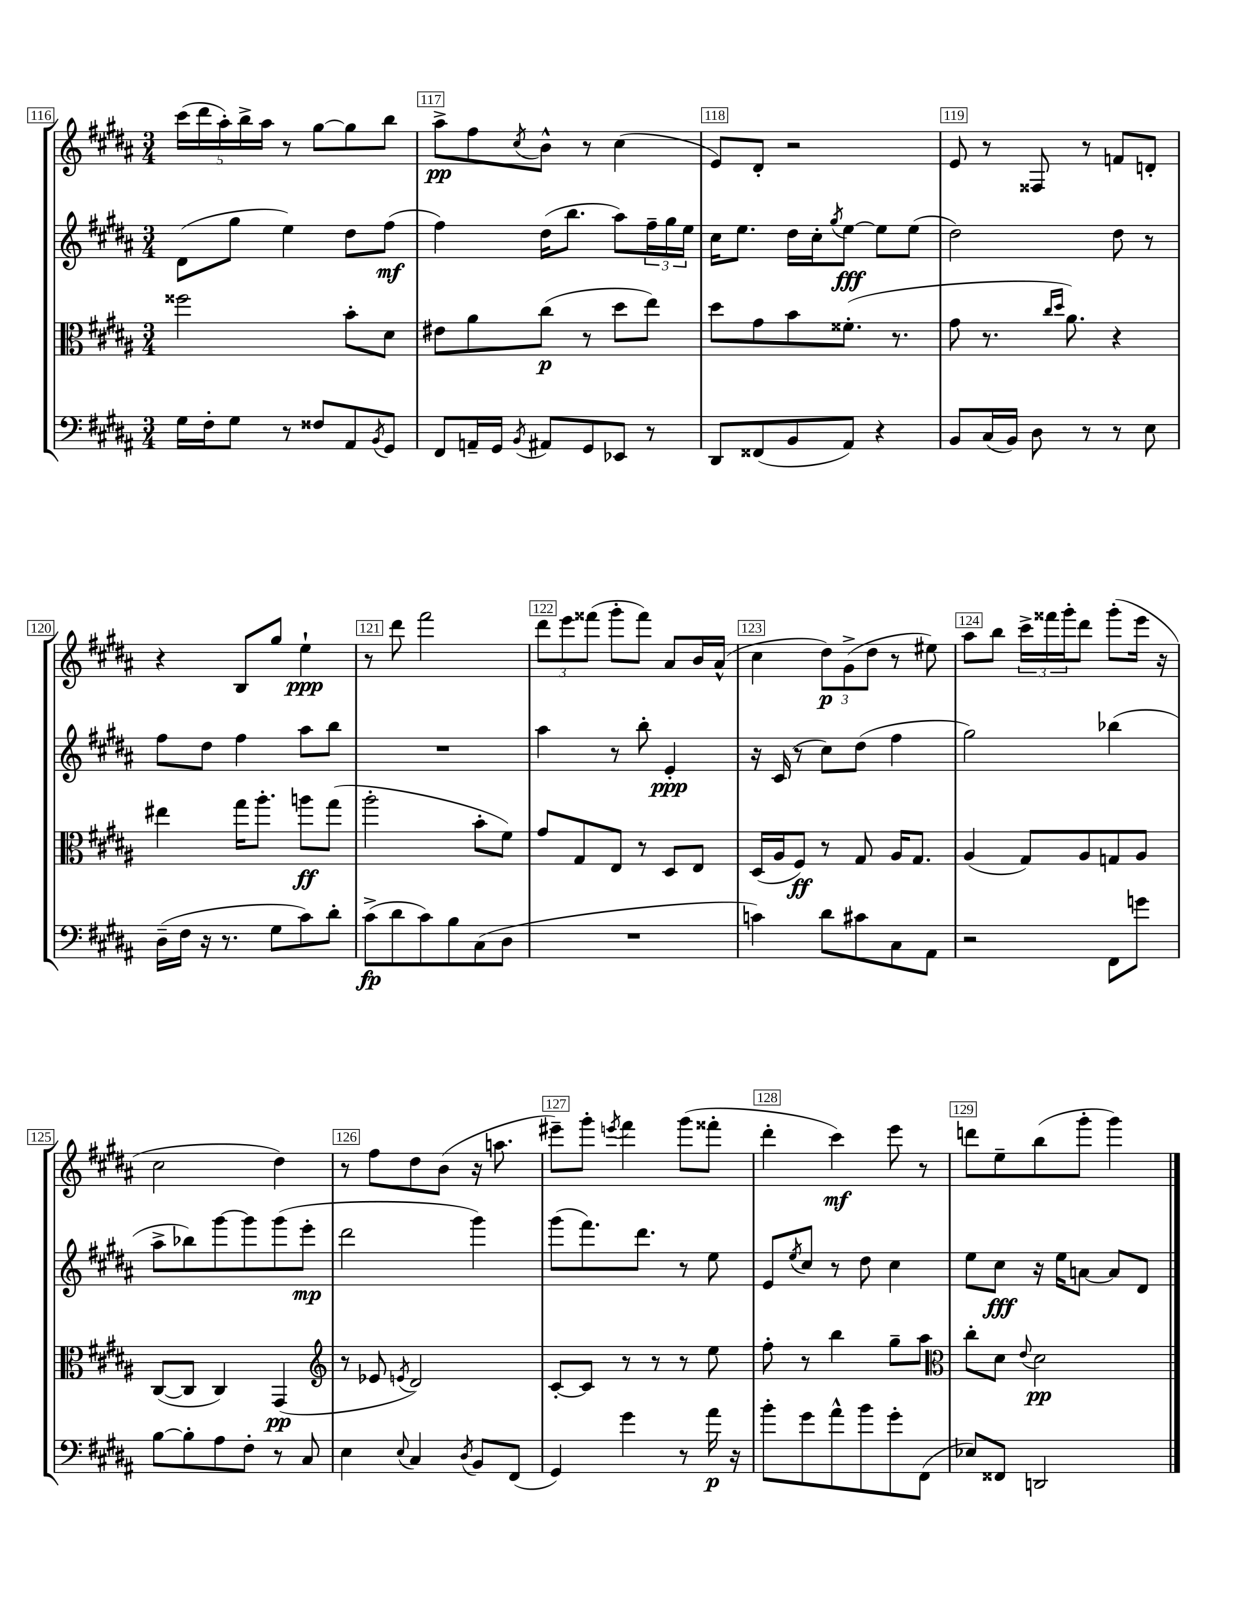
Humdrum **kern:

**kern	**dynam	**kern	**dynam	**kern	**dynam	**kern	**dynam
*part4	*part4	*part3	*part3	*part2	*part2	*part1	*part1
*staff4	*staff4	*staff3	*staff3	*staff2	*staff2	*staff1	*staff1
*clefF4	*	*clefC3	*	*clefG2	*	*clefG2	*
*k[f#c#g#d#a#]	*	*k[f#c#g#d#a#]	*	*k[f#c#g#d#a#]	*	*k[f#c#g#d#a#]	*
*M3/4	*	*M3/4	*	*M3/4	*	*M3/4	*
=116	=116	=116	=116	=116	=116	=116	=116
16G#\LL	.	2ff##X\	.	(8d#\L	.	(20ccc#\LL	.
.	.	.	.	.	.	20ddd#\	.
16F#'\J	.	.	.	.	.	.	.
.	.	.	.	.	.	20aa#'\)	.
8G#\J	.	.	.	8gg#\J	.	.	.
.	.	.	.	.	.	20bb^\	.
.	.	.	.	.	.	20aa#\JJ	.
8r	.	.	.	4ee\)	.	8r	.
8F##X/L	.	.	.	.	.	[8gg#\L	.
8AA#/	.	8b'\L	.	8dd#\L	.	8gg#\]	.
8qBB/	.	.	.	.	.	.	.
8GG#/J	.	8d#\J	.	(8ff#\J	mf	8bb\J	.
=117	=117	=117	=117	=117	=117	=117	=117
8FF#/L	.	8e#X\L	.	4ff#\)	.	8aa#^\L	pp
16AAn~/L	.	8a#\	.	.	.	8ff#\	.
16GG#/JJ	.	.	.	.	.	.	.
8qBB/	.	.	.	.	.	8qcc#/	.
8AA#X/L	.	(8cc#\J	p	(16dd#\KL	.	8b^^\J	.
.	.	.	.	8.bb\J	.	.	.
8GG#/	.	8r	.	.	.	8r	.
8EE-X/J	.	8dd#\L	.	8aa#\L)	.	(4cc#\	.
8r	.	8ee\J)	.	24ff#~\L	.	.	.
.	.	.	.	24gg#\	.	.	.
.	.	.	.	24ee\JJ	.	.	.
=118	=118	=118	=118	=118	=118	=118	=118
8DD#/L	.	8dd#\L	.	16cc#\KL	.	8e/L)	.
.	.	.	.	8.ee\J	.	.	.
(8FF##X/	.	8g#\	.	.	.	8d#'/J	.
8BB/	.	8b\	.	16dd#\LL	.	2r	.
.	.	.	.	16cc#'\J	.	.	.
.	.	.	.	8qgg#/	.	.	.
8AA#/J)	.	(8.f##X'\J	.	[8ee\J	fff	.	.
4r	.	.	.	8ee\L]	.	.	.
.	.	8.r	.	.	.	.	.
.	.	.	.	(8ee\J	.	.	.
=119	=119	=119	=119	=119	=119	=119	=119
8BB/L	.	8g#\	.	2dd#\)	.	8e/	.
(16C#/L	.	8.r	.	.	.	8r	.
16BB/JJ)	.	.	.	.	.	.	.
8D#\	.	.	.	.	.	8F##X/	.
.	.	16qqcc#/LL	.	.	.	.	.
.	.	16qqdd#/JJ	.	.	.	.	.
.	.	8.a#\)	.	.	.	.	.
8r	.	.	.	.	.	8r	.
8r	.	4r	.	8dd#\	.	8fn/L	.
8E\	.	.	.	8r	.	8dn'/J	.
!!LO:LB:g=z
=120	=120	=120	=120	=120	=120	=120	=120
(16D#~\LL	.	4ee#X\	.	8ff#\L	.	4r	.
16F#\JJ	.	.	.	.	.	.	.
16r	.	.	.	8dd#\J	.	.	.
8.r	.	.	.	.	.	.	.
.	.	16gg#\KL	.	4ff#\	.	8B/L	.
.	.	8.aa#'\J	.	.	.	.	.
8G#\L	.	.	.	.	.	8gg#/J	.
8c#\)	.	8aan\L	ff	8aa#\L	.	4ee`\	ppp
8d#'\J	.	(8gg#\J	.	8bb\J	.	.	.
=121	=121	=121	=121	=121	=121	=121	=121
(8c#^\L	fp	2aa#'\	.	2.r	.	8r	.
8d#\	.	.	.	.	.	8ddd#\	.
8c#\)	.	.	.	.	.	2fff#\	.
8B\	.	.	.	.	.	.	.
(8C#\	.	8b'\L	.	.	.	.	.
8D#\J	.	8f#\J)	.	.	.	.	.
=122	=122	=122	=122	=122	=122	=122	=122
2.r	.	8g#/L	.	4aa#\	.	12ddd#\L	.
.	.	.	.	.	.	12eee\	.
.	.	8G#/	.	.	.	.	.
.	.	.	.	.	.	(12fff##X\J	.
.	.	8E/J	.	8r	.	8ggg#'\L	.
.	.	8r	.	8bb'\	.	8fff##\J)	.
.	.	8D#/L	.	4e'/	ppp	8a#/L	.
.	.	8E/J	.	.	.	16b/L	.
.	.	.	.	.	.	(16a#^^/JJ	.
=123	=123	=123	=123	=123	=123	=123	=123
4cn\)	.	(16D#/LL	.	16r	.	4cc#\	.
.	.	16A#/J	.	(16c#/	.	.	.
.	.	8F#/J)	ff	8r	.	.	.
8d#\L	.	8r	.	8cc#\L)	.	12dd#\L)	p
.	.	.	.	.	.	(12g#^\	.
8c#X\	.	8G#/	.	(8dd#\J	.	.	.
.	.	.	.	.	.	12dd#\J	.
8C#\	.	16A#/KL	.	4ff#\	.	8r	.
.	.	8.G#/J	.	.	.	.	.
8AA#\J	.	.	.	.	.	8ee#X\)	.
=124	=124	=124	=124	=124	=124	=124	=124
2r	.	(4A#/	.	2gg#\)	.	8aa#\L	.
.	.	.	.	.	.	8bb\J	.
.	.	8G#/L)	.	.	.	24ccc#^\LL	.
.	.	.	.	.	.	24fff##X\	.
.	.	.	.	.	.	24ggg#'\J	.
.	.	8A#/	.	.	.	8ddd#\J	.
8FF#\L	.	8Gn/	.	(4bb-X\	.	(8ggg#'\L	.
8gn\J	.	8A#/J	.	.	.	16eee\Jk	.
.	.	.	.	.	.	16r	.
!!LO:LB:g=z
=125	=125	=125	=125	=125	=125	=125	=125
[8B\L	.	([8C#/L	.	8aa#^\L	.	2cc#\	.
8B'\]	.	8C#/J]	.	8bb-X\)	.	.	.
8A#\	.	4C#/)	.	[8ggg#\	.	.	.
8F#'\J	.	.	.	8ggg#\]	.	.	.
8r	.	(4GG#/	pp	(8ggg#\	.	4dd#\)	.
8C#/	.	.	.	8eee'\J	mp	.	.
=126	=126	=126	=126	=126	=126	=126	=126
*	*	*clefG2	*	*	*	*	*
4E\	.	8r	.	2ddd#\	.	8r	.
.	.	8e-X/	.	.	.	8ff#\L	.
8qqE/	.	8qen/	.	.	.	.	.
4C#/	.	2d#/)	.	.	.	8dd#\	.
.	.	.	.	.	.	(8b\J	.
8qD#/	.	.	.	.	.	.	.
8BB/L	.	.	.	4ggg#\)	.	16r	.
.	.	.	.	.	.	8.aan\	.
(8FF#/J	.	.	.	.	.	.	.
=127	=127	=127	=127	=127	=127	=127	=127
4GG#/)	.	[8c#'/L	.	(8ggg#\L	.	8eee#X~\L)	.
.	.	8c#/J]	.	8.fff#\)	.	8ggg#'\J	.
.	.	.	.	.	.	8qeeen/	.
4g#\	.	8r	.	.	.	4fff#\	.
.	.	.	.	8.ddd#\J	.	.	.
.	.	8r	.	.	.	.	.
8r	.	8r	.	8r	.	(8ggg#\L	.
16a#\	p	8ee\	.	8ee\	.	8fff##X'\J	.
16r	.	.	.	.	.	.	.
=128	=128	=128	=128	=128	=128	=128	=128
8b'\L	.	8ff#'\	.	8e/L	.	4ddd#'\	.
.	.	.	.	8qee/	.	.	.
8g#\	.	8r	.	8cc#/J	.	.	.
8a#^^\	.	4bb\	.	8r	.	4ccc#\)	mf
8b\	.	.	.	8dd#\	.	.	.
8g#'\	.	8gg#~\L	.	4cc#\	.	8eee\	.
(8FF#\J	.	8aa#\J	.	.	.	8r	.
=129	=129	=129	=129	=129	=129	=129	=129
*	*	*clefC3	*	*	*	*	*
8E-X/L)	.	8cc#'\L	.	8ee\L	.	8dddn\L	.
8FF##X/J	.	8d#\J	.	8cc#\J	fff	8ee~\	.
.	.	8qqe/	.	.	.	.	.
2DDn/	.	2d#\	pp	16r	.	(8bb\	.
.	.	.	.	16ee\KL	.	.	.
.	.	.	.	[8an\J	.	8ggg#'\J	.
.	.	.	.	8a/L]	.	4ggg#\)	.
.	.	.	.	8d#/J	.	.	.
==	==	==	==	==	==	==	==
*-	*-	*-	*-	*-	*-	*-	*-
